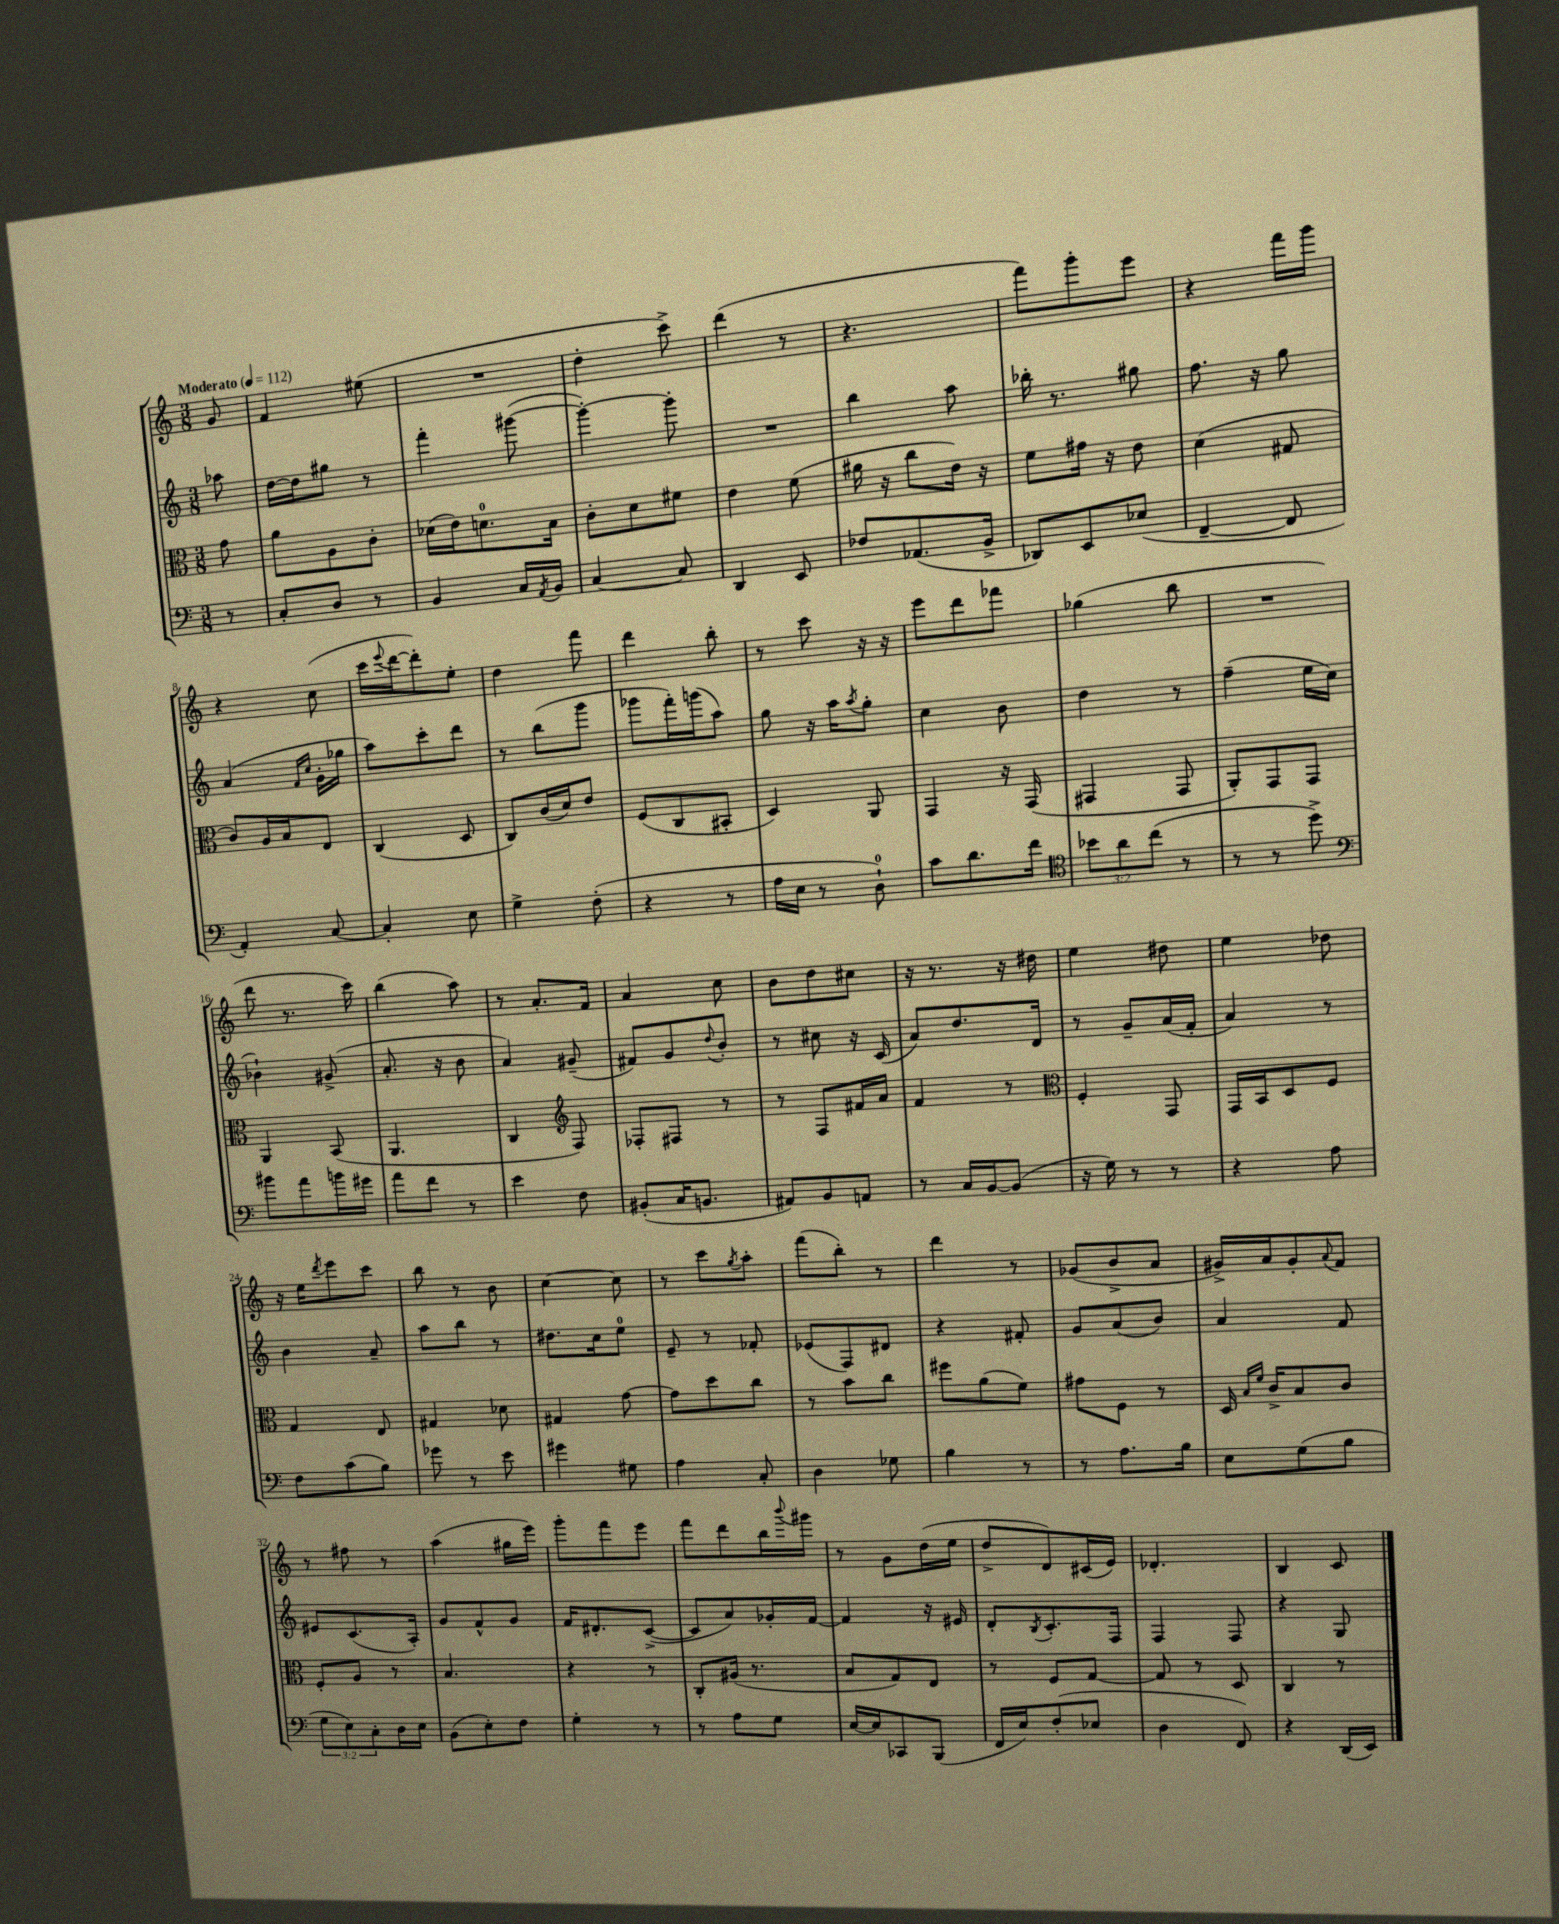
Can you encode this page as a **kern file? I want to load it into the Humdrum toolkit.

**kern	**kern	**kern	**kern
*part4	*part3	*part2	*part1
*staff4	*staff3	*staff2	*staff1
*clefF4	*clefC3	*clefG2	*clefG2
*k[]	*k[]	*k[]	*k[]
*M3/8	*M3/8	*M3/8	*M3/8
*MM112	*MM112	*MM112	*MM112
=	=	=	=
!	!	!	!LO:TX:a:B:t=Moderato
8r	8g\	8aa-X\	8g/
=1	=1	=1	=1
8C'/L	8a\L	[16dd\LL	4f/
.	.	16dd\J]	.
8D/J	8A\	8gg#X\J	.
8r	8c'\J	8r	(8ee#X\
=2	=2	=2	=2
4BB/	(16d-X\LL	4fff'\	4.r
.	16e\J)	.	.
.	8.dn\	.	.
16C/LL	.	([8ggg#X\	.
8qAA/	.	.	.
16BB/JJ	16B\Jk	.	.
=3	=3	=3	=3
[4C/	8c'\L	4ggg#'\_)	4dd'\
.	8d\	.	.
8C/]	8f#X\J	8ggg#'\]	8ccc^\)
=4	=4	=4	=4
4DD/	4e\	4.r	(4ddd\
8EE/	(8f\	.	8r
=5	=5	=5	=5
8F-X/L	16a#X\	4bb\	4.r
.	16r	.	.
(8.AA-X/	8cc\L	.	.
.	16e\Jk)	8aa\	.
16BB^/Jk	16r	.	.
=6	=6	=6	=6
8DD-X/L)	8f\L	16bb-X'\	8fff\L)
.	.	8.r	.
8EE/	16g#X\Jk	.	8ggg'\
.	16r	.	.
(8E-X/J	8e\	8gg#X\	8eee\J
=7	=7	=7	=7
[4FF~/	(4d\	8.ff\	4r
.	.	16r	.
8FF/]	8G#X/	8gg\	16fff\LL
.	.	.	16ggg\JJ
!!LO:LB:g=z
=8	=8	=8	=8
4AA'/)	8c/L)	(4a/	4r
.	16A/L	.	.
.	16B/J	.	.
.	.	16qqf/LL	.
.	.	16qqcc/JJ	.
[8C/	8E/J	16g'\LL	(8cc\
.	.	16gg-X\JJ	.
=9	=9	=9	=9
4C'/]	(4C/	8aa\L)	16ccc\LL
.	.	.	8qqeee/
.	.	.	[16ddd\J
.	.	8ccc'\	8ddd'\])
8E\	8D/	8ddd\J	8ee'\J
=10	=10	=10	=10
4G^\	8C/L)	8r	4dd\
.	(16c/L	(8bb\L	.
.	16d/J)	.	.
(8F'\	8e/J	8ggg\J	8fff\
=11	=11	=11	=11
4r	(8F/L	8ggg-X\L	4ddd\
.	8C/	16fff'\L)	.
.	.	(16gggn\J	.
8r	8BB#X'/J	8aa\J)	8bb'\
=12	=12	=12	=12
16A\LL	4D/)	8gg\	8r
16E\JJ	.	.	.
8r	.	16r	8ccc\
.	.	16aa\KL	.
.	.	8qaa/	.
8D`\)	8AA/	8gg'\J	16r
.	.	.	16r
=13	=13	=13	=13
8c\L	4GG/	4cc\	8eee\L
8.d\	.	.	8ddd\
.	16r	8b\	8fff-X\J
16f\Jk	(16GG/	.	.
=14	=14	=14	=14
*clefC4	*	*	*
12b-X\L	4GG#X/	4dd\	(4gg-X\
12a\	.	.	.
(12cc\J	.	.	.
8r	8GG#/	8r	8bb\
=15	=15	=15	=15
8r	8AA'/L)	(4ff~\	4.r
8r	8GG/	.	.
8dd^\)	8GG/J	16ee\LL	.
.	.	16cc\JJ	.
!!LO:LB:g=z
=16	=16	=16	=16
*clefF4	*	*	*
8b#X\L	4AA/	4b-X`\)	8ddd\
8a\	.	.	8.r
16bn\L	(8BB/	(8g#X^/	.
16g#X\JJ	.	.	16ccc\)
=17	=17	=17	=17
8a\L	4.AA/	8.a'/	(4bb\
8f\J	.	.	.
.	.	16r	.
8r	.	8b\	8aa\)
=18	=18	=18	=18
4e\	4C/	4a/)	8r
.	.	.	8.a'/L
*	*clefG2	*	*
8F\	8F/)	(8g#X~/	.
.	.	.	16f/Jk
=19	=19	=19	=19
(8BB#X'/L	8F-X'/L	8f#X/L)	4a/
16C/K	8F#X/J	8g/	.
8.BBn/J	.	.	.
.	.	8qqdd/	.
.	8r	8b'/J	8cc\
=20	=20	=20	=20
8AA#X/L)	8r	8r	8b\L
8BB/	8F/L	8cc#X\	8dd\
8AAn/J	16f#X/L	16r	8cc#X\J
.	16a/JJ	(16c/	.
=21	=21	=21	=21
8r	4f/	8a/L)	16r
.	.	.	8.r
16C/LL	.	8.dd/	.
[16BB/J	.	.	.
(8BB/J]	8r	.	16r
.	.	16d/Jk	16dd#X\
=22	=22	=22	=22
*	*clefC3	*	*
16r	4F'/	8r	4ee\
16G\)	.	.	.
8r	.	8g~/L	.
8r	8GG/	(16a/L	8dd#X\
.	.	16f'/JJ	.
=23	=23	=23	=23
4r	16GG/LL	4a/)	4ee\
.	16BB/J	.	.
.	8D/	.	.
8A\	8F/J	8r	8dd-X\
!!LO:LB:g=z
=24	=24	=24	=24
8F\L	4G/	4b\	16r
.	.	.	16ee\KL
.	.	.	8qddd/
(8c\	.	.	8eee\
8B\J)	8E/	8a~/	8ccc\J
=25	=25	=25	=25
8g-X\	4G#X/	8aa\L	8bb\
8r	.	8bb\J	8r
8e\	8d-X\	8r	8b\
=26	=26	=26	=26
4g#X\	4G#X/	8.dd#X\L	[4cc\
.	.	16cc\k	.
8G#X\	[8g\	8ee\J	8cc\]
=27	=27	=27	=27
4A\	8g\L]	8e~/	8r
.	8dd\	8r	8ccc\L
.	.	.	8qgg/
8C'/	8cc\J	8f-X'/	8aa'\J
=28	=28	=28	=28
4D\	8r	(8e-X/L	(8fff\L
.	8b\L	8F/)	8bb'\J)
8G-X\	8cc\J	8d#X/J	8r
=29	=29	=29	=29
4B\	8ff#X\L	4r	4ddd\
.	(8a\	.	.
8r	8f\J)	8f#X'/	8r
=30	=30	=30	=30
8r	8g#X\L	8g/L	(8g-X/L
8.A\L	8F\J	(8a/	8b^/
.	8r	8b/J)	8a/J
16B\Jk	.	.	.
=31	=31	=31	=31
8E\L	16D/	4a/	16g#X^/LL)
.	16qqB/LL	.	.
.	16qqf/JJ	.	.
.	16c^/KL	.	16a/J
(8G\	8B/	.	8g#'/
.	.	.	8qqa/
8B\J	8c/J	8f/	8f/J
!!LO:LB:g=z
=32	=32	=32	=32
12G\L	8F'/L	8e#X/L	8r
12E\)	.	.	.
.	8A/J	(8.c/	8ff#X\
12C'\	.	.	.
16D\L	8r	.	8r
16E\JJ	.	16A'/Jk)	.
=33	=33	=33	=33
(8BB\L	4.B/	8g/L	(4aa\
8E'\)	.	8f^^/	.
8F\J	.	8g/J	16gg#X\LL
.	.	.	16eee\JJ)
=34	=34	=34	=34
4G'\	4r	16f/KL	8ggg'\L
.	.	8.d#X'/	.
.	.	.	8fff\
8r	8r	([8c^/J	8eee\J
=35	=35	=35	=35
8r	8C'/L	8c/L]	8fff\L
8A\L	(16A#X/Jk	8a/)	8ddd\
.	8.r	.	.
8G\J	.	16g-X'/L	16bb\L
.	.	.	8qqbbb/
.	.	[16f/JJ	16ggg#X\JJ
=36	=36	=36	=36
[16E/LL	8B/L	4f/]	8r
16E/J]	.	.	.
8CC-X/	8G/)	.	8g\L
(8BBB/J	8E/J	16r	(16dd\L
.	.	16e#X/	16ee\JJ
=37	=37	=37	=37
16FF/LL	8r	8d'/L	8dd^/L
16E/J)	.	.	.
.	.	8qB/	.
(8F'/	8F/L	8.c'/	8d/)
8E-X/J	[8G/J	.	(16c#X/L
.	.	16F/Jk	16e/JJ)
=38	=38	=38	=38
4D\	8G/]	4F/	4.d-X'/
.	8r	.	.
8FF/)	8D/	8F/	.
=39	=39	=39	=39
4r	4C/	4r	4B/
(16DD/LL	8r	8G/	8c/
16EE/JJ)	.	.	.
==	==	==	==
*-	*-	*-	*-
